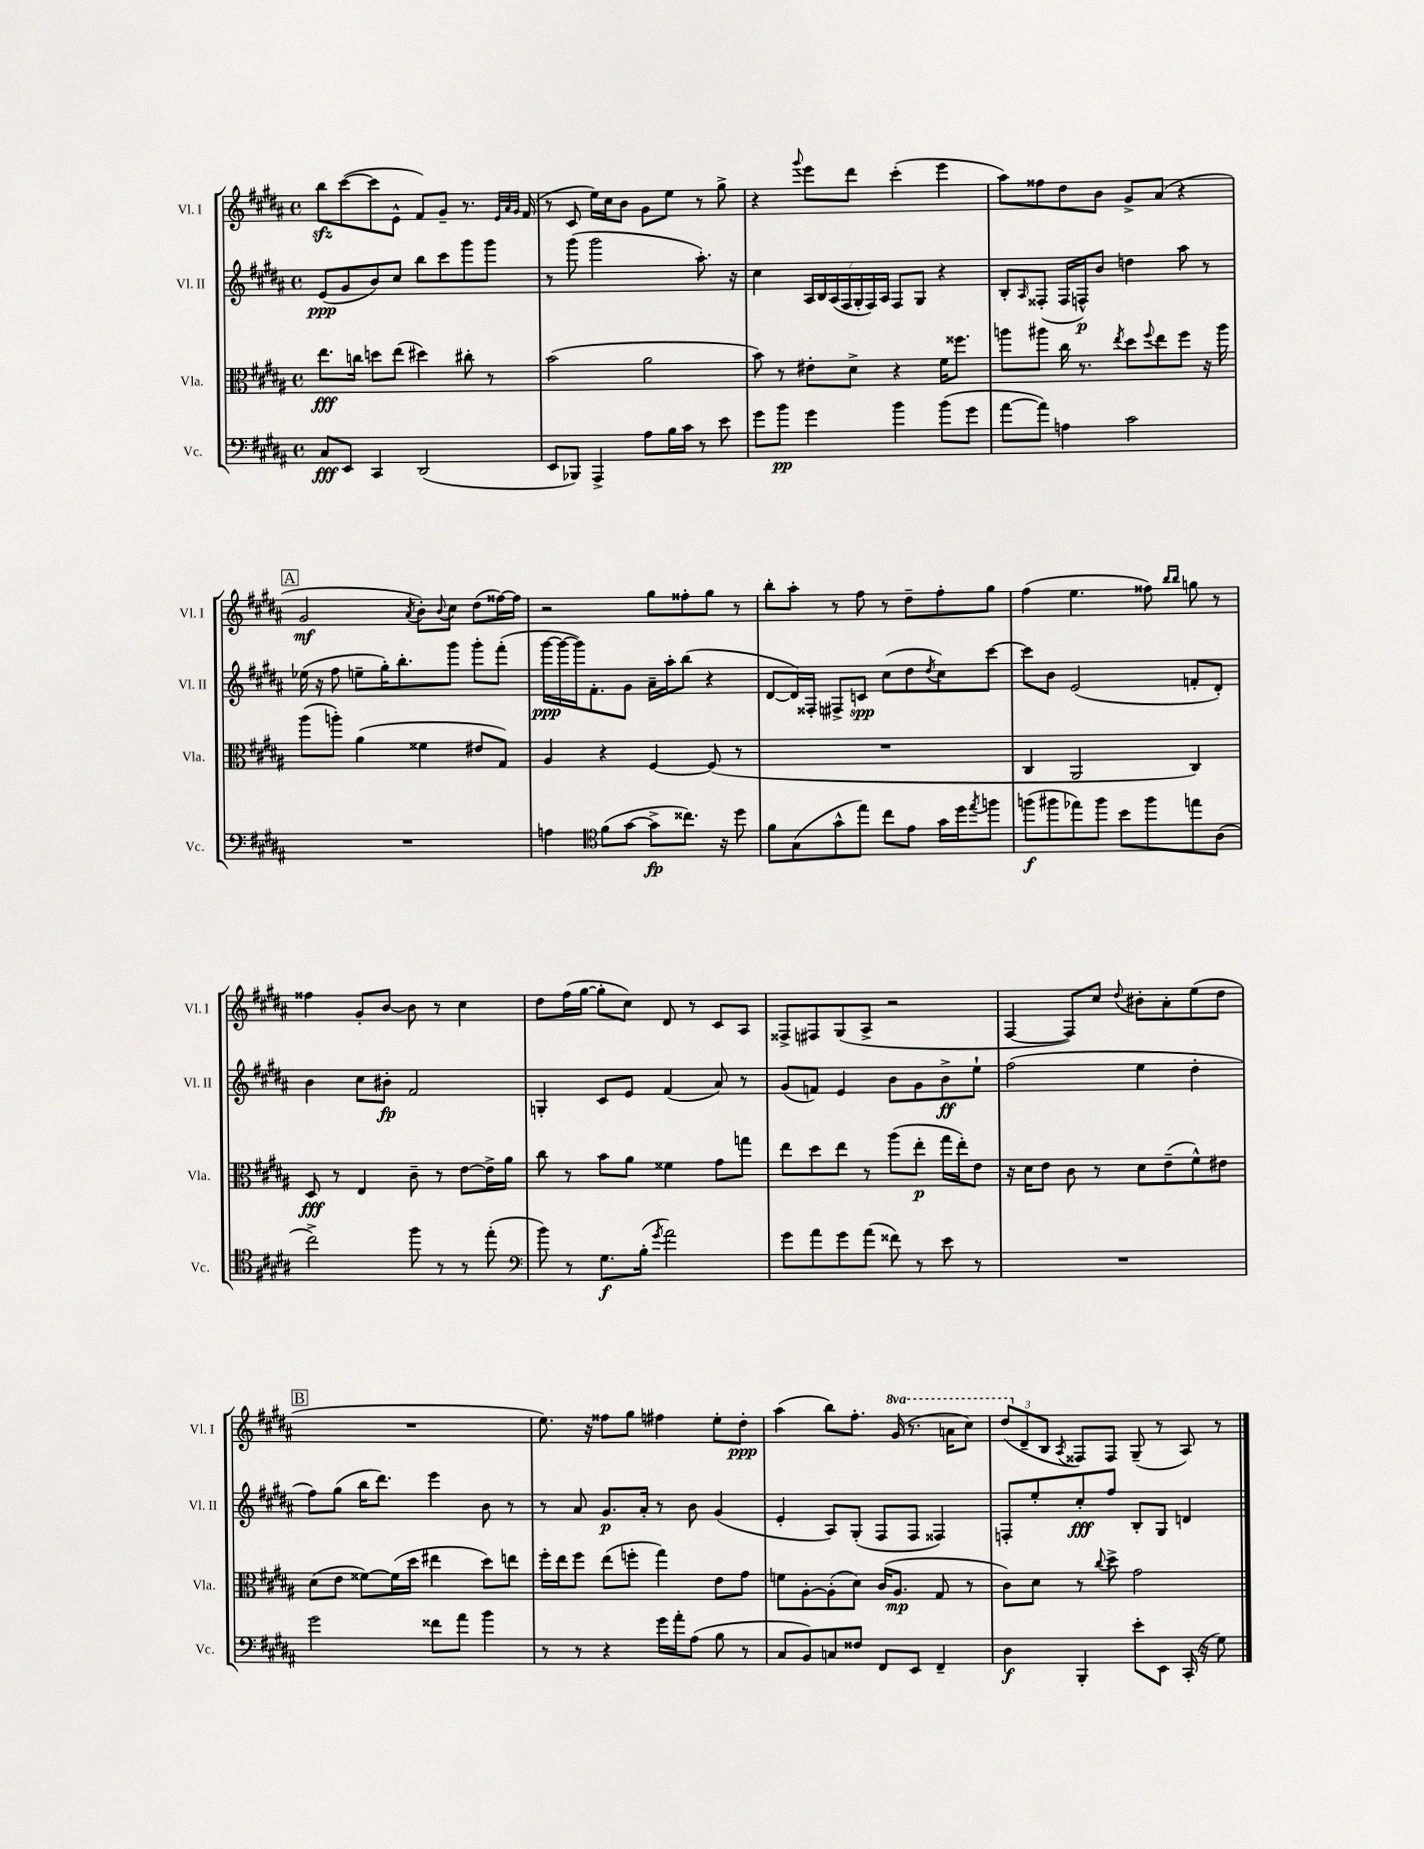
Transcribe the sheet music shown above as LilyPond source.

<<
\new StaffGroup <<
\new Staff = "s0" \with { instrumentName = "Vl. I" shortInstrumentName = "Vl. I" } {
    \clef treble \key b \major \defaultTimeSignature \time 4/4 \set Staff.ottavationMarkups = #ottavation-simple-ordinals
    b''8\sfz cis'''8~( cis'''8 e'8-^ fis'8) gis'8-- r8. \grace { e'32 ais'32 gis'32 } fis'16( |
    r8 cis'8 e''16) cis''16 b'8 gis'8 e''8 r8 gis''8-> |
    r4 \appoggiatura { gis'''8 } e'''8 dis'''8 cis'''4-.( e'''4 |
    ais''8) fisis''8 dis''8 b'8 gis'8-> ais'8( r4 |
    \mark \markup { \box "A" } gis'2\mf \acciaccatura { ais'8 } b'8-.) \appoggiatura { b'8 } cis''8 dis''8( fisis''16~) fisis''16 |
    r2 gis''8 fisis''8-. gis''8 r8 |
    b''8-. ais''8-. r8 fis''8 r8 dis''8-- fis''8-. gis''8 |
    fis''4( e''4. fisis''8) \grace { b''16 b''16 } g''8 r8 |
    fisis''4 gis'8-. b'8~ b'8 r8 cis''4 |
    dis''8 fis''16( gis''16~ gis''8-. cis''8) dis'8 r8 cis'8 ais8 |
    fisis8-> fis8 gis8( ais8-> r2 |
    fis4~ fis8) cis''8 \appoggiatura { dis''8 } bis'8-. ais'8-. e''8( dis''8 |
    \mark \markup { \box "B" } R1 |
    e''8.) r16 fisis''8 gis''8 fis''4 e''8-. dis''8-.\ppp |
    ais''4( b''8) fis''8.-. \ottava #1 gis''16( r8. a''16 cis'''8) |
    \tuplet 3/2 { dis'''8( \ottava #0 dis'8-- b8 } \acciaccatura { ais8 } fisis8) fisis8 gis8--( r8 ais8) r8 \bar "|." |
}
\new Staff = "s1" \with { instrumentName = "Vl. II" shortInstrumentName = "Vl. II" } {
    \clef treble \key b \major \defaultTimeSignature \time 4/4
    e'8\ppp( gis'8 b'8) cis''8 b''8 cis'''8 gis'''8 gis'''8 |
    r8 gis'''8( gis'''2 ais''8.-.) r16 |
    cis''4 \tuplet 7/4 { ais16 b16 ais16( fis16 gis16-. fis16) ais16 } fis8 gis8 r4 |
    b8-. \grace { ais16 } fisis8-.( fisis16 f16-^\p) b'8 d''4 ais''8 r8 |
    \mark \markup { \box "A" } ees''16( r16 fis''8 e''8-- gis''16-.) b''8.-. gis'''8 gis'''8-. fis'''8-.( |
    gis'''16~\ppp gis'''16~ gis'''16) fis'8.-. gis'8 ais'16-- ais''16-. b''8( r4 |
    dis'8~ dis'16) fisis16-. fis8-> c'8\spp cis''8( dis''8 \acciaccatura { dis''8 } cis''8) cis'''8~ |
    cis'''8 b'8 e'2( f'8-. dis'8-.) |
    b'4 cis''8 bis'8-.\fp fis'2 |
    g4-. cis'8 e'8 fis'4( ais'8) r8 |
    gis'8( f'8) e'4 b'8 gis'8 b'8->\ff e''8-! |
    fis''2( e''4 dis''4-. |
    \mark \markup { \box "B" } fis''8) gis''8( b''16 dis'''8.) e'''4 b'8 r8 |
    r8 ais'8 gis'8.\p ais'16-. r8 b'8 gis'4( |
    e'4-. ais8) gis8-.( fis8 fis8 fisis4) |
    f8-. e''8-. cis''8-.\fff fis''8 b8-. gis8 d'4 \bar "|." |
}
\new Staff = "s2" \with { instrumentName = "Vla." shortInstrumentName = "Vla." } {
    \clef alto \key b \major \defaultTimeSignature \time 4/4
    e''8.\fff c''16 d''8 e''8( dis''4) cis''8-. r8 |
    b'2( ais'2 |
    b'8) r8 eis'8-. dis'8-> r4 fis'16 fisis''8. |
    a''8 ais''8 cis''16 r8. \acciaccatura { e''8 } dis''8 \appoggiatura { fis''8 } e''8 fis''8 r16 ais''16 |
    \mark \markup { \box "A" } ais''8( a''8-.) ais'4( fisis'4 eis'8 gis8) |
    ais4 r4 fis4~ fis8( r8 |
    R1 |
    cis4 ais,2 cis4) |
    dis8\fff r8 e4 cis'8-- r8 e'8~ e'16-> ais'16 |
    cis''8 r8 b'8 ais'8 fisis'4 gis'8 g''8 |
    e''8 dis''8 e''8 r8 ais''8( e''8-.\p gis''16 e''16-.) e'8 |
    r16 dis'16 e'8 cis'8 r8 dis'8 e'8--( fis'8-^) eis'8 |
    \mark \markup { \box "B" } dis'8( e'8 fisis'8~) fisis'16( dis''16 eis''4 dis''8) e''8 |
    fis''16-. e''16 fis''8 e''8( f''8-. gis''4) e'8 gis'8 |
    f'8 ais8~-. ais8-.( dis'8) cis'16( ais8.\mp gis8 r8 |
    cis'8) dis'8 r8 \appoggiatura { cis''8 } dis''8-> gis'2 \bar "|." |
}
\new Staff = "s3" \with { instrumentName = "Vc." shortInstrumentName = "Vc." } {
    \clef bass \key b \major \defaultTimeSignature \time 4/4
    cis8\fff e,8 cis,4 dis,2( |
    e,8 bes,,8) ais,,4-> ais8 b16 cis'16 r8 e'8 |
    gis'8 b'8\pp gis'4 b'4 b'8( gis'8 |
    ais'8~ ais'8) a4 cis'2 |
    \mark \markup { \box "A" } R1 |
    a4 \clef tenor fis'8( gis'8~ gis'8->\fp cisis''8.) r16 dis''8 |
    fis'8 gis8( gis'8-^ e''8) cis''8 e'8 gis'16 dis''16 \acciaccatura { e''8 } f''8 |
    f''8\f( fis''8 ees''8) fis''8 b'8 fis''8 e''8 ais8( |
    cis''2->) fis''8 r8 r8 e''8-.( |
    \clef bass b'8) r8 gis8.\f b16-.( \acciaccatura { gis'8 } ais'2) |
    gis'8 ais'8 gis'8 ais'8( fisis'8) r8 e'8 r8 |
    R1 |
    \mark \markup { \box "B" } gis'2 fisis'8 ais'8 b'4 |
    r8 r8 r4 gis'16 ais'16-. ais8( b8 r8 |
    cis8 b,8) c8 fisis8 fis,8 e,8 fis,4-- |
    dis4\f b,,4-. e'8-. e,8 cis,16-.( r16 gis8) \bar "|." |
}
>>
>>
\layout { \context { \Score \remove "Bar_number_engraver" } }
